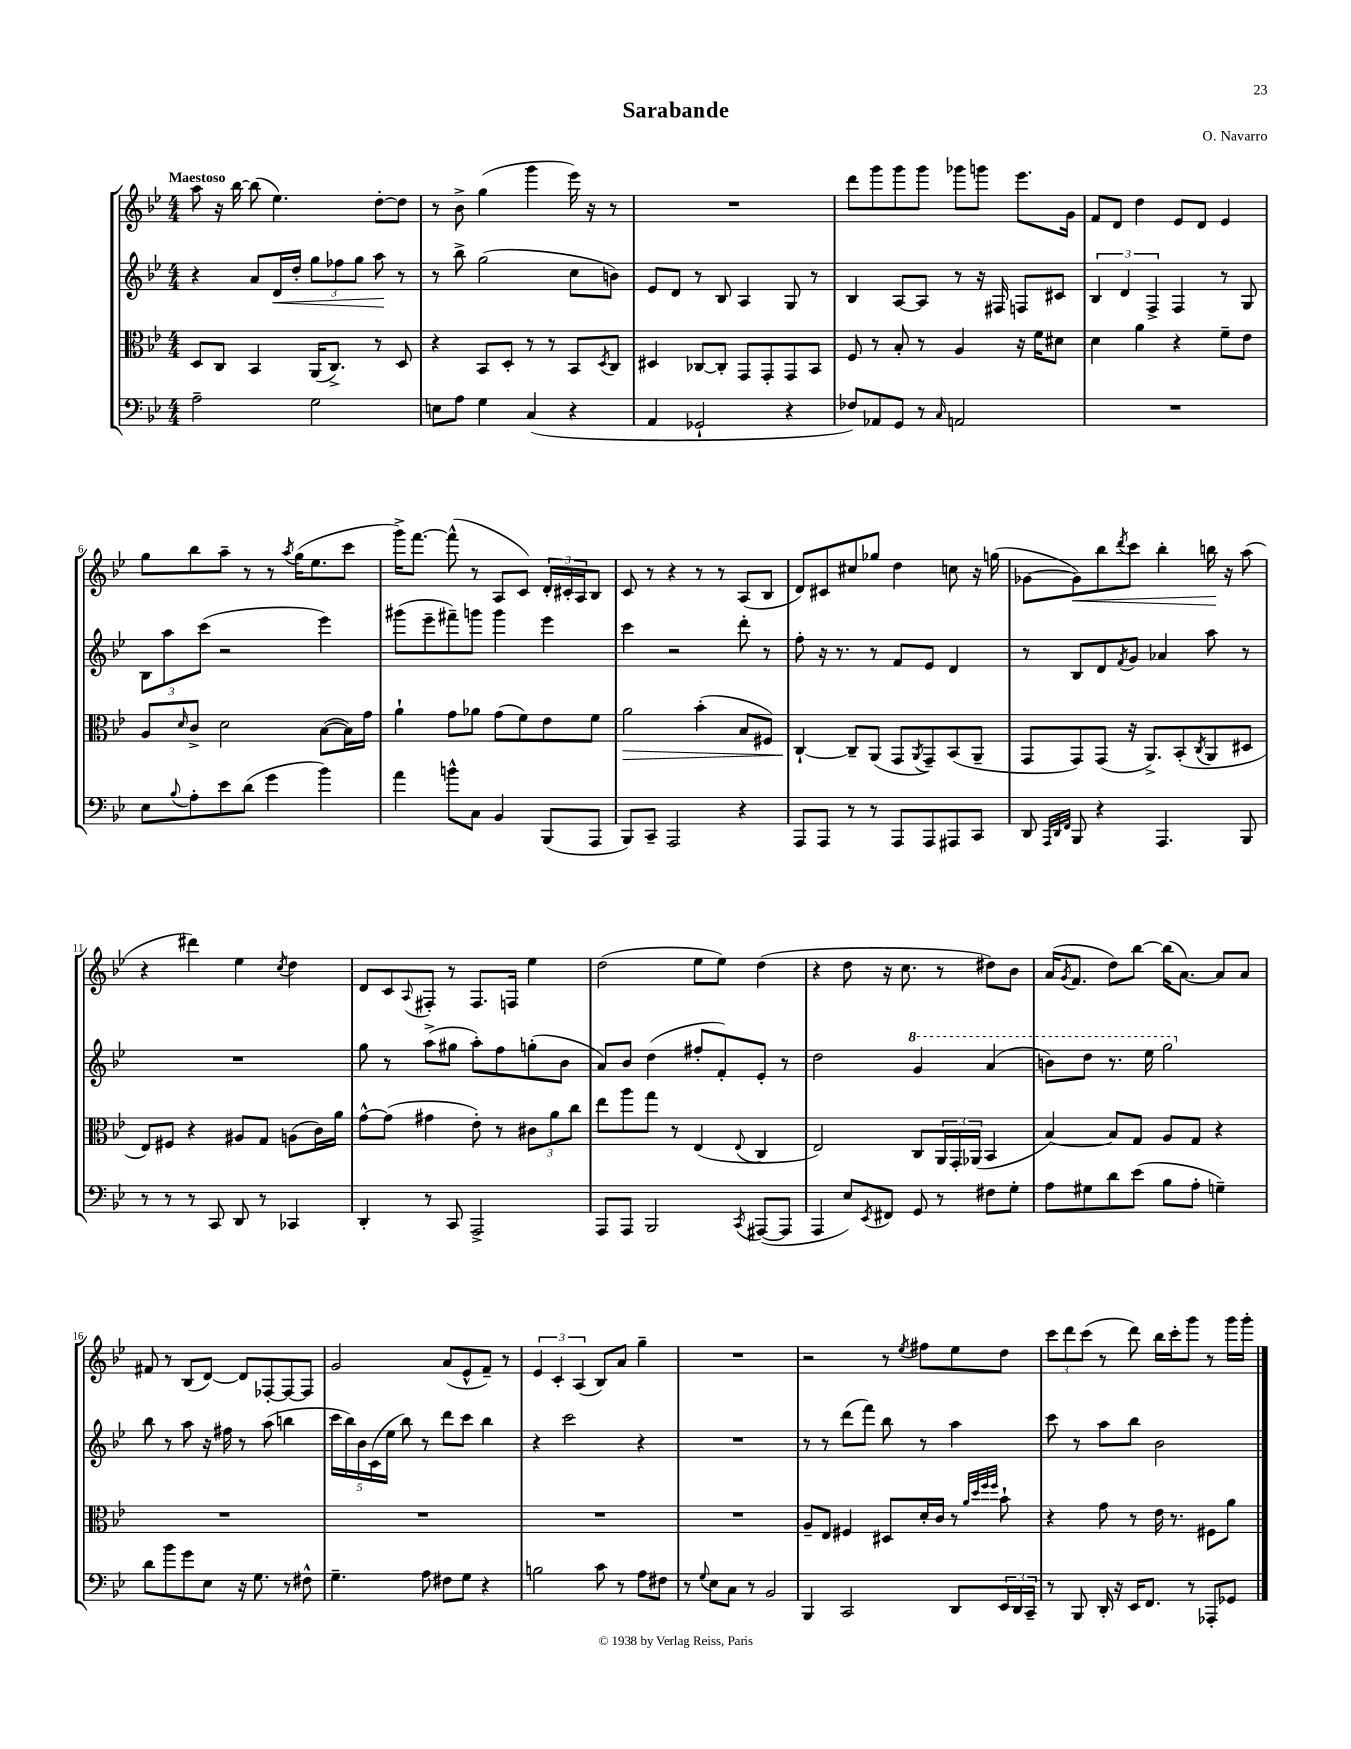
\header { title = "Sarabande" composer = "O. Navarro" }
<<
\new StaffGroup <<
\new Staff = "s0" {
    \clef treble \key bes \major \numericTimeSignature \time 4/4 \tempo "Maestoso"
    a''8 r16 bes''16~ bes''8( ees''4.) d''8~-. d''8 |
    r8 bes'8-> g''4( g'''4 ees'''16) r16 r8 |
    R1 |
    d'''8 g'''8 g'''8 g'''8 ges'''8 g'''8 ees'''8. g'16 |
    f'8 d'8 d''4 ees'8 d'8 ees'4 |
    g''8 bes''8 a''8-- r8 r8 \acciaccatura { a''8 } g''16( ees''8. c'''8 |
    g'''16->) f'''8.~ f'''8-^( r8 a8 c'8) \tuplet 3/2 { d'16-. cis'16-. a16 } bes8 |
    c'8 r8 r4 r8 r8 a8( bes8 |
    d'8) cis'8 cis''8 ges''8 d''4 c''8 r16 g''16( |
    ges'8~ ges'8\<) bes''8 \acciaccatura { d'''8 } c'''8 bes''4-. b''16\! r16 a''8( |
    r4 dis'''4) ees''4 \acciaccatura { c''8 } d''4 |
    d'8 c'8 \appoggiatura { a8 } fis8-. r8 fis8. f16 ees''4 |
    d''2( ees''8 ees''8) d''4( |
    r4 d''8 r16 c''8. r8 dis''8) bes'8 |
    a'16( \acciaccatura { g'8 } f'8. d''8) bes''8~ bes''16( a'8.~) a'8 a'8 |
    fis'8 r8 bes8( d'8~) d'8 fes8~-. fes8~ fes8 |
    g'2 a'8( ees'8-^ f'8--) r8 |
    \tuplet 3/2 { ees'4 c'4-. a4( } bes8) a'8 g''4-- |
    R1 |
    r2 r8 \acciaccatura { ees''8 } fis''8 ees''8 d''8 |
    \tuplet 3/2 { c'''8 d'''8 c'''8( } r8 d'''8) bes''16 c'''16-. g'''8 r8 g'''16 g'''16-. \bar "|." |
}
\new Staff = "s1" {
    \clef treble \key bes \major \numericTimeSignature \time 4/4
    r4 a'8 d'16\< d''16-. \tuplet 3/2 { g''8 fes''8 g''8 } a''8\! r8 |
    r8 bes''8-> g''2( c''8 b'8) |
    ees'8 d'8 r8 bes8 a4 g8 r8 |
    bes4 a8~ a8 r8 r16 fis16 f8 cis'8 |
    \tuplet 3/2 { bes4 d'4 f4-> } f4 r8 g8 |
    \tuplet 3/2 { bes8 a''8 c'''8( } r2 ees'''4) |
    gis'''8( ees'''8-- fis'''8--) g'''8 g'''4 ees'''4 |
    c'''4 r2 d'''8-. r8 |
    f''8-. r16 r8. r8 f'8 ees'8 d'4 |
    r8 bes8 d'8 \acciaccatura { f'8 } g'8 aes'4 a''8 r8 |
    R1 |
    g''8 r8 a''8->( gis''8 a''8-.) f''8 g''8-.( bes'8 |
    a'8) bes'8 d''4( fis''8-. f'8-.) ees'8-. r8 |
    d''2 \ottava #1 g''4 a''4( |
    b''8) d'''8 r8. ees'''16 g'''2 \ottava #0 |
    bes''8 r8 a''8 r16 fis''16 r8 a''8( b''4 |
    \tuplet 5/4 { c'''16 bes''16) bes'16 c'16( ees''16 } bes''8) r8 d'''8 c'''8 bes''4 |
    r4 c'''2 r4 |
    R1 |
    r8 r8 d'''8( f'''8) bes''8 r8 a''4 |
    c'''8 r8 a''8 bes''8 bes'2 \bar "|." |
}
\new Staff = "s2" {
    \clef alto \key bes \major \numericTimeSignature \time 4/4
    d8 c8 bes,4 a,16( c8.->) r8 d8 |
    r4 bes,8 d8-. r8 r8 bes,8 \acciaccatura { d8 } c8 |
    dis4 ces8~ ces8-. g,8 g,8-. g,8 bes,8 |
    f8 r8 bes8-. r8 a4 r16 f'16 dis'8 |
    d'4 a'4 r4 f'8-- ees'8 |
    a8 \grace { d'16 } c'8-> d'2 bes8~( bes16) g'16 |
    a'4-! g'8 aes'8 g'8( f'8) ees'8 f'8 |
    a'2\> bes'4-.( bes8 fis8) |
    c4~-!\! c8-- a,8( g,8 \acciaccatura { a,8 } g,8--) bes,8( a,8-- |
    g,8 g,8) g,8( r16 a,8.->) bes,8-.( \acciaccatura { c8 } a,8 dis8 |
    ees8) fis8 r4 ais8 g8 a8( c'16) a'16 |
    g'8~-^ g'8( gis'4 ees'8-.) r8 \tuplet 3/2 { cis'8 a'8 c''8 } |
    ees''8 a''8 g''8 r8 ees4( \appoggiatura { ees8 } c4 |
    ees2) c8 \tuplet 3/2 { a,16 g,16-. aes,16( } bes,4 |
    bes4~) bes8 g8 a8 g8 r4 |
    R1 |
    R1 |
    R1 |
    R1 |
    a8-- ees8 fis4 dis8 d'16-. c'16 r8 \grace { a'32 d''32 f''32 f''32 } bes'8-! |
    r4 g'8 r8 ees'16 r8. fis8 a'8 \bar "|." |
}
\new Staff = "s3" {
    \clef bass \key bes \major \numericTimeSignature \time 4/4
    a2-- g2 |
    e8 a8 g4 c4( r4 |
    a,4 ges,2-! r4 |
    fes8) aes,8 g,8 r8 \grace { c16 } a,2 |
    R1 |
    ees8 \appoggiatura { bes8 } a8-. ees'8 d'8( g'4 bes'4) |
    a'4 b'8-^ c8 bes,4 bes,,8( a,,8 |
    bes,,8) c,8-- a,,2 r4 |
    a,,8 a,,8 r8 r8 a,,8 a,,8 ais,,8 c,8 |
    d,8 \grace { a,,32 d,32 f,32 } bes,,8 r4 a,,4. bes,,8 |
    r8 r8 r8 c,8 d,8 r8 ces,4 |
    d,4-. r8 c,8 a,,2-> |
    a,,8 a,,8 bes,,2 \acciaccatura { c,8 } ais,,8~( ais,,8 |
    a,,4 ees8) \acciaccatura { ees,8 } fis,8 g,8 r8 fis8 g8-. |
    a8 gis8 d'8 ees'8( bes8 a8-. g4--) |
    d'8 bes'8 g'8 ees8 r16 g8. r8 fis8-^ |
    g4.-- a8 fis8 g8 r4 |
    b2 c'8 r8 a8 fis8 |
    r8 \appoggiatura { g8 } ees8 c8 r8 bes,2 |
    bes,,4 c,2 d,8 \tuplet 3/2 { ees,16 d,16 c,16-- } |
    r8 bes,,8 d,16-. r16 ees,16 f,8. r8 aes,,8-. ges,8 \bar "|." |
}
>>
>>
